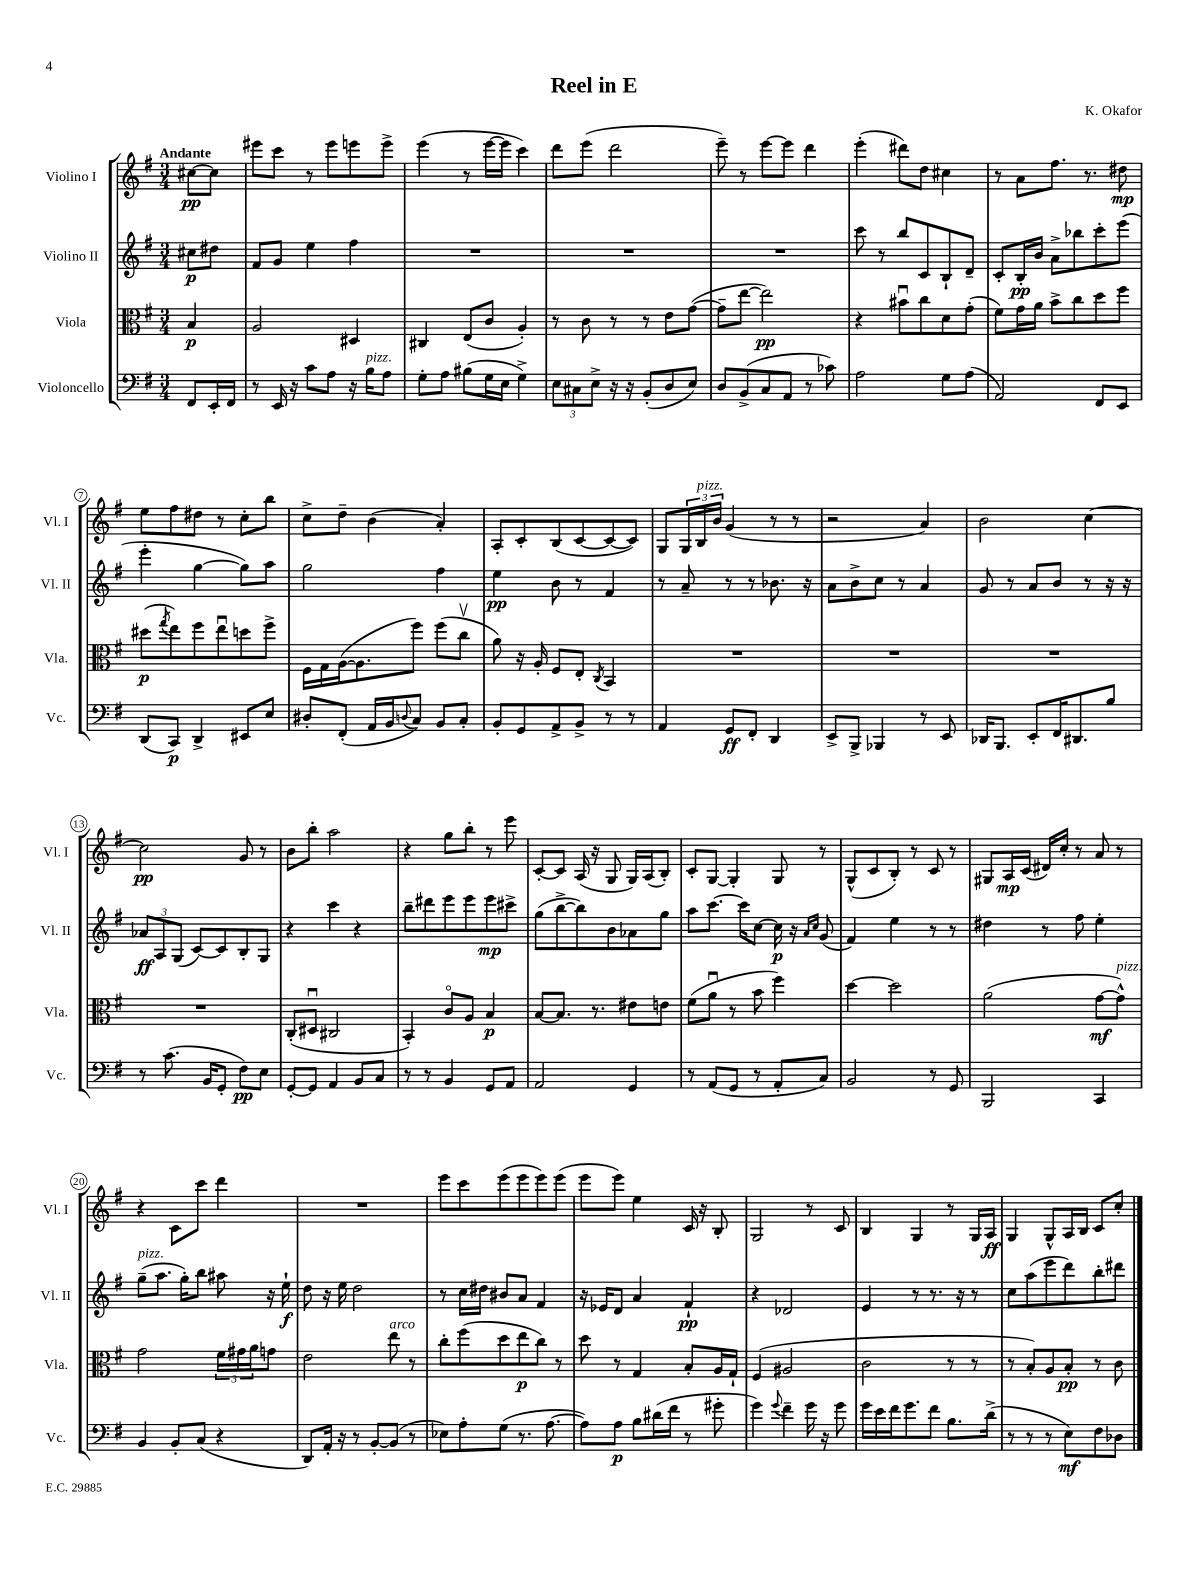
\header { title = "Reel in E" composer = "K. Okafor" }
<<
\new StaffGroup <<
\new Staff = "s0" \with { instrumentName = "Violino I" shortInstrumentName = "Vl. I" } {
    \clef treble \key g \major \numericTimeSignature \time 3/4 \partial 4 \tempo "Andante"
    cis''8~\pp cis''8 |
    eis'''8 c'''8 r8 eis'''8 e'''8 e'''8-> |
    e'''4( r8 e'''16~ e'''16 c'''4) |
    d'''8 e'''8( d'''2 |
    e'''8--) r8 e'''8~ e'''8 d'''4 |
    e'''4-.( dis'''8) d''8 cis''4 |
    r8 a'8 fis''8. r8. dis''8\mp |
    e''8 fis''8 dis''8 r8 c''8-. b''8 |
    c''8-> d''8-- b'4( a'4-.) |
    a8-. c'8-. b8( c'8~ c'8~ c'8) |
    g8 \tuplet 3/2 { g16 b16^\markup { \italic "pizz." } b'16 } g'4( r8 r8 |
    r2 a'4) |
    b'2 c''4~ |
    c''2\pp g'8 r8 |
    b'8 b''8-. a''2 |
    r4 g''8 b''8-. r8 e'''8 |
    c'8~-. c'8 a16( r16 g8 g16) a16( b8-.) |
    c'8-. g8~ g4-. g8 r8 |
    g8-^( c'8 b8-.) r8 c'8 r8 |
    gis8 a16\mp c'16( dis'16) c''16-. r8 a'8 r8 |
    r4 c'8 c'''8 d'''4 |
    R2. |
    e'''8 c'''8 e'''8( e'''8 e'''8) e'''8( |
    e'''8 e'''8) e''4 c'16 r16 b8-. |
    g2 r8 c'8 |
    b4 g4 r8 g16 a16\ff |
    g4 g8-^ a16 b16 c'8 c''8-. \bar "|." |
}
\new Staff = "s1" \with { instrumentName = "Violino II" shortInstrumentName = "Vl. II" } {
    \clef treble \key g \major \numericTimeSignature \time 3/4 \partial 4
    cis''8\p dis''8 |
    fis'8 g'8 e''4 fis''4 |
    R2. |
    R2. |
    R2. |
    c'''8 r8 b''8 c'8 b8-! d'8-- |
    c'8-. b16-.\pp b'16 a'8-> bes''8 c'''8-. e'''8( |
    e'''4-. g''4~ g''8) a''8 |
    g''2 fis''4 |
    e''4\pp b'8 r8 fis'4 |
    r8 a'8-- r8 r8 bes'8. r16 |
    a'8 b'8-> c''8 r8 a'4 |
    g'8 r8 a'8 b'8 r8 r16 r16 |
    \tuplet 3/2 { aes'8\ff a8 g8( } c'8~) c'8 b8-. g8 |
    r4 c'''4 r4 |
    b''8-- dis'''8 e'''8 e'''8 e'''8\mp cis'''8-> |
    g''8( b''8~-> b''8) b'8 aes'8 g''8 |
    a''8 c'''8.~ c'''16 c''8~ c''16\p r16 \grace { a'16 c''16 } g'8( |
    fis'4) e''4 r8 r8 |
    dis''4 r8 fis''8 e''4-. |
    g''8--^\markup { \italic "pizz." }( a''8. g''16-.) b''8 ais''8 r16 e''16-!\f |
    d''8 r16 e''16 d''2 |
    r8 c''16 dis''16 bis'8 a'8 fis'4 |
    r16 ees'16 d'8 a'4 fis'4-!\pp |
    r4 des'2 |
    e'4 r8 r8. r16 r8 |
    c''8 a''8( e'''8 d'''8) b''8-. dis'''8 \bar "|." |
}
\new Staff = "s2" \with { instrumentName = "Viola" shortInstrumentName = "Vla." } {
    \clef alto \key g \major \numericTimeSignature \time 3/4 \partial 4
    b4\p |
    a2 dis4 |
    cis4 e8( c'8 a4-.) |
    r8 c'8 r8 r8 e'8 g'8~( |
    g'8-- e''8~ e''2\pp) |
    r4 bis'8\downbow c''8 d'8 g'8-.( |
    fis'8) g'16 a'16 b'8-> c''8 d''8 fis''8 |
    dis''8\p( \acciaccatura { g''8 } e''8) fis''8 e''8\downbow d''8 fis''8-> |
    fis16 g16 a16~( a8. fis''8) fis''8( c''8\upbow |
    a'8) r16 a16-. fis8 e8-. \acciaccatura { c8 } b,4 |
    R2. |
    R2. |
    R2. |
    R2. |
    c8-.( dis8\downbow cis2 |
    b,4-.) c'8\flageolet a8 b4\p |
    b8~ b8. r8. eis'8 e'8 |
    fis'8( a'8\downbow r8 b'8 fis''4) |
    d''4~ d''2 |
    a'2( g'8~\mf g'8-^^\markup { \italic "pizz." }) |
    g'2 \tuplet 3/2 { fis'16 gis'16 a'16 } g'8 |
    e'2 e''8^\markup { \italic "arco" } r8 |
    c''8-. fis''8( d''8 e''8\p c''8) r8 |
    d''8 r8 g4 b8-. a16 g16-! |
    fis4( ais2 |
    c'2 r8 r8 |
    r8 b8-.) a8 b8-.\pp r8 c'8 \bar "|." |
}
\new Staff = "s3" \with { instrumentName = "Violoncello" shortInstrumentName = "Vc." } {
    \clef bass \key g \major \numericTimeSignature \time 3/4 \partial 4
    fis,8 e,16-. fis,16 |
    r8 e,16 r16 c'8 a8 r16 b16^\markup { \italic "pizz." } a8 |
    g8-. a8 bis8( g16 e16 g4->) |
    \tuplet 3/2 { e8 cis8 e8-> } r16 r16 b,8-.( d8 e8) |
    d8 b,8->( c8 a,8 r8 ces'8) |
    a2 g8 a8( |
    a,2) fis,8 e,8 |
    d,8( c,8\p) d,4-> eis,8 e8 |
    dis8-. fis,8-.( a,16 b,16 \appoggiatura { d8 } c8) b,8 c8-. |
    b,8-. g,8 a,8-> b,8-> r8 r8 |
    a,4 g,8\ff fis,8-. d,4 |
    e,8-> b,,8-> bes,,4 r8 e,8 |
    des,16 b,,8. e,8-. fis,16 dis,8. b8 |
    r8 c'8.( b,16 g,8-. fis8\pp) e8 |
    g,8~-. g,8 a,4 b,8 c8 |
    r8 r8 b,4 g,8 a,8 |
    a,2 g,4 |
    r8 a,8( g,8 r8 a,8-. c8) |
    b,2 r8 g,8 |
    b,,2 c,4 |
    b,4 b,8-. c8( r4 |
    d,8) a,16-. r16 r8 b,8~-. b,8( r8 |
    ees8) a8-. g8( r8. a8.~ |
    a8) a8\p b8 dis'16( fis'16 r8 gis'8-. |
    g'4) \appoggiatura { g'8 } fis'4-- g'16 r16 g'8 |
    g'16 e'16 fis'16 g'8. fis'8 b8. d'16->( |
    r8 r8 r8 e8\mf) fis8 des8 \bar "|." |
}
>>
>>
\layout { \context { \Score \override BarNumber.stencil = #(make-stencil-circler 0.1 0.3 ly:text-interface::print) } }
